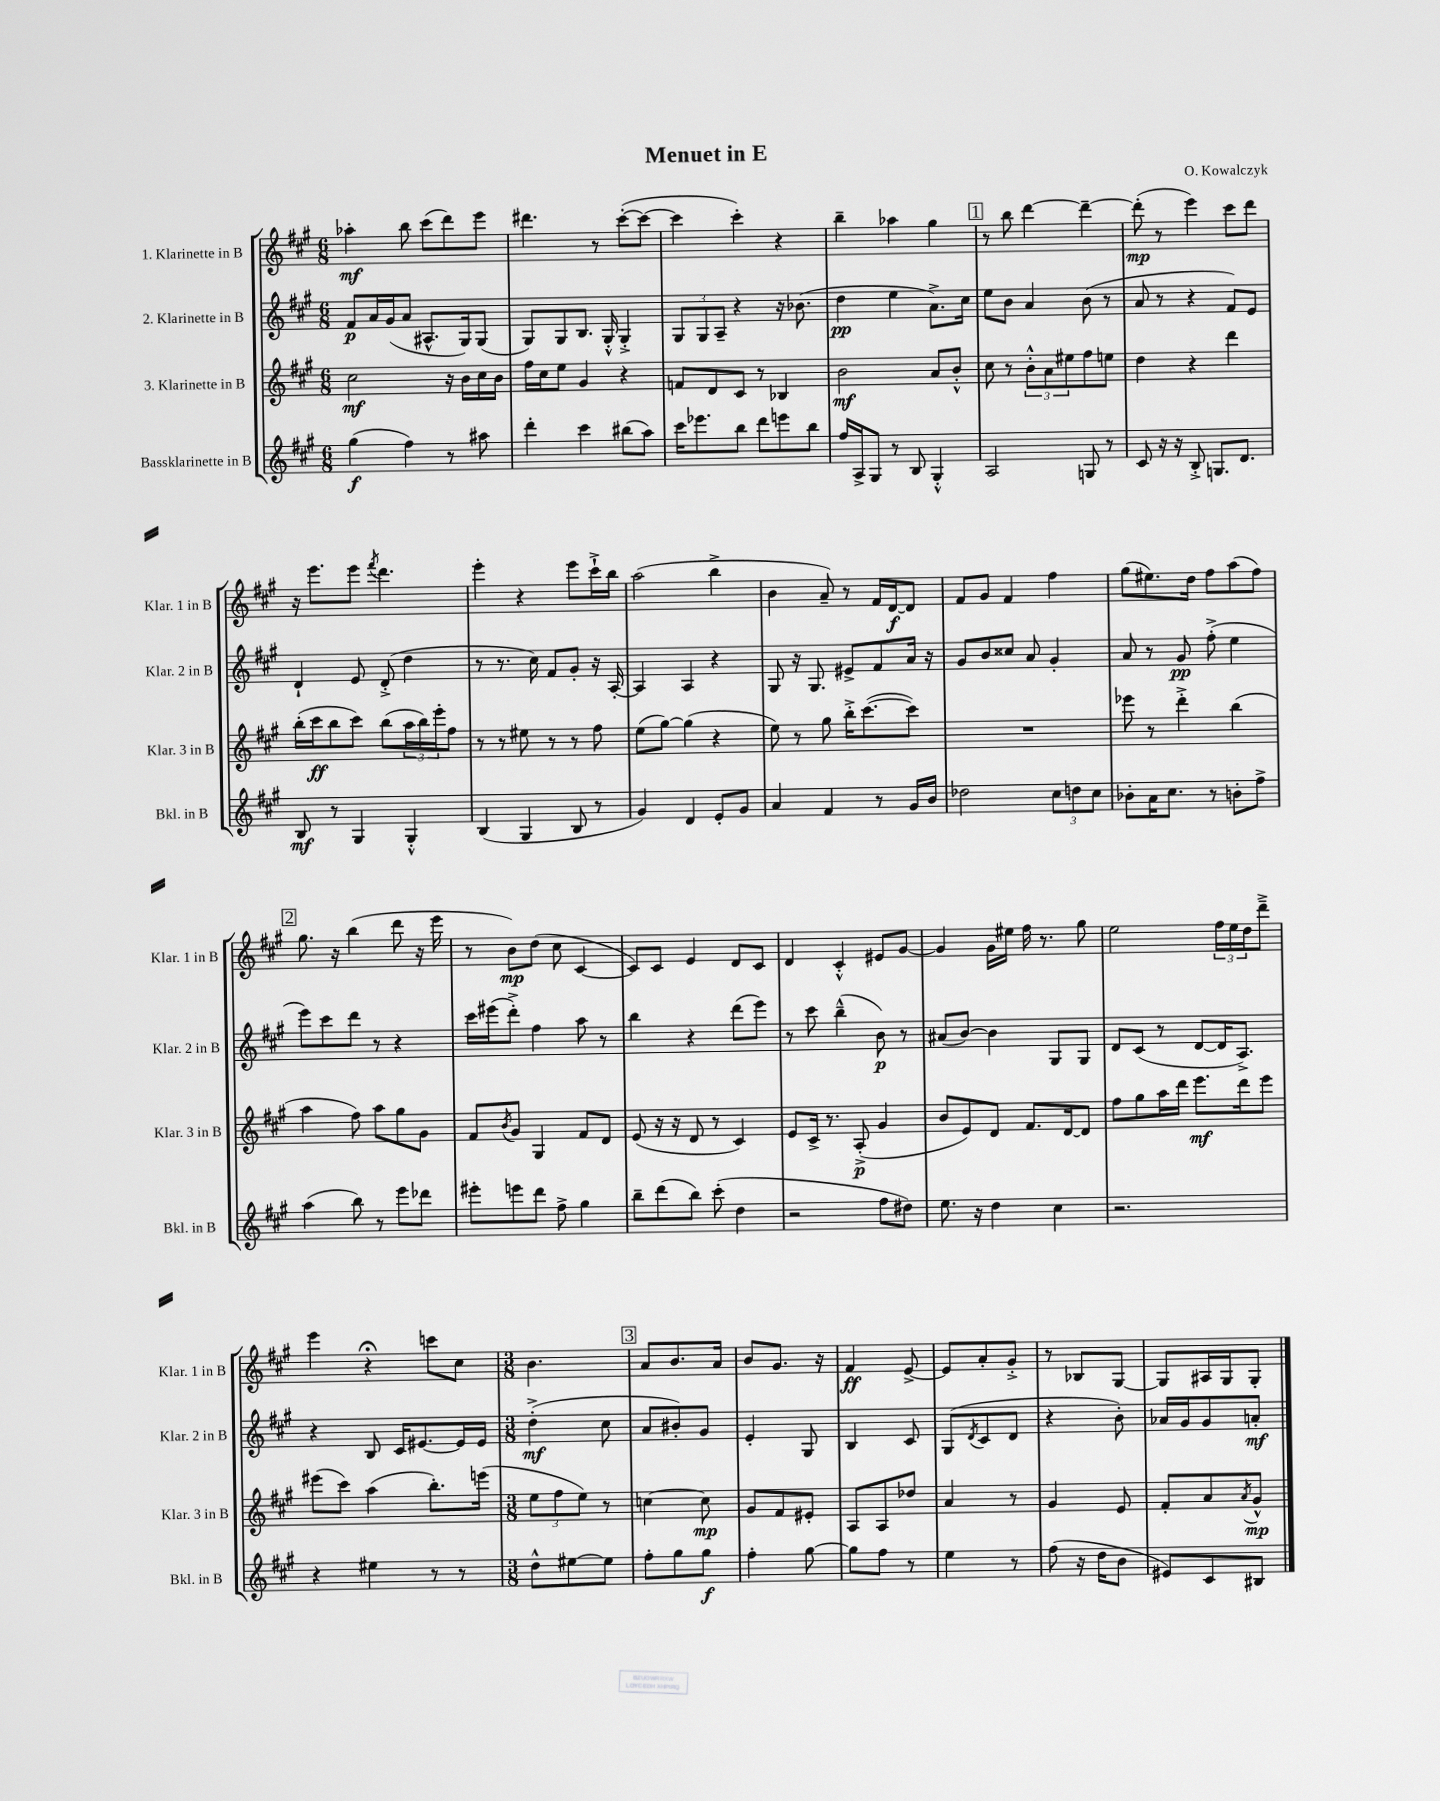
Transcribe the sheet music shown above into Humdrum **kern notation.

**kern	**kern	**kern	**kern
*staff4	*staff3	*staff2	*staff1
*clefG2	*clefG2	*clefG2	*clefG2
*k[f#c#g#]	*k[f#c#g#]	*k[f#c#g#]	*k[f#c#g#]
*M6/8	*M6/8	*M6/8	*M6/8
(4gg#	2cc#	8f#	4aa-'
.	.	16a	.
.	.	(16g#	.
4ff#)	.	8a	8bb
.	.	8.A#^^	(8ccc#
8r	16r	.	8ddd)
.	16b	16G#)	.
8aa#	16cc#	(8G#	8eee
.	16b	.	.
=	=	=	=
4ddd'	16ff#	8G#)	4.ddd#
.	16cc#	.	.
.	8ee	8G#	.
4ccc#	4g#	8.B	.
.	.	.	8r
.	.	16G#'^^	.
(8bb#	4r	4G#'^	([8ccc#'
8aa)	.	.	8ccc#_
=	=	=	=
16ccc#	8f	12G#	4ccc#]
8.eee-	.	.	.
.	.	12G#	.
.	8d	.	.
.	.	12A~	.
8bb	8c#	4r	4ccc#')
8ddd	8r	.	.
8eee	4B-	16r	4r
.	.	(8.b-	.
8bb	.	.	.
=	=	=	=
16ff#	2b	4dd	4bb~
16A^	.	.	.
8G#	.	.	.
8r	.	4ee	4aa-
8B	.	.	.
4G#'^^	8a	8.a^)	4gg#
.	8b'^^	.	.
.	.	16cc#	.
=	=	=	=
2A	8cc#	8ee	8r
.	8r	8b	8bb
.	12b'^^	4a	[4ddd
.	12a	.	.
.	12ee#	.	.
8G	8ff#	(8b	4ddd~_
8r	8ee	8r	.
=	=	=	=
8c#	4dd	8a	(8ddd']
16r	.	8r	8r
16r	.	.	.
8B'^	4r	4r	4eee)
8.G	.	.	.
.	4ddd	8f#)	8ccc#
8.d	.	.	.
.	.	8e	8ddd
=	=	=	=
8B	(16bb'	4d`	16r
.	16ccc#	.	8.eee
8r	8bb	.	.
4G#	8ccc#)	8e	8eee
.	.	.	8qfff#
.	(8bb	(8d'^	4.ddd
4G#'^^	24aa	4dd	.
.	24bb)	.	.
.	24eee'	.	.
.	8ff#	.	.
=	=	=	=
(4B	8r	8r	4eee'
.	8r	8.r	.
4G#	8ee#	.	4r
.	.	16cc#)	.
.	8r	8f#	.
8B	8r	8g#'	8eee
8r	8ff#	16r	16ccc#`^
.	.	[16A'	16bb
=	=	=	=
4g#)	(8ee	4A]	(2aa
.	[8gg#)	.	.
4d	(4gg#]	4A	.
8e'	4r	4r	4bb^
8g#	.	.	.
=	=	=	=
4a	8ee)	8G#	4b
.	8r	16r	.
.	.	8.G#	.
4f#	8gg#	.	8a~)
.	16bb'^	8e#^	8r
.	([8.ccc#	.	.
8r	.	8f#	16f#
.	.	.	[16d
16g#	8ccc#])	16a	8d]
16b	.	16r	.
=	=	=	=
2dd-	2.r	8g#	8f#
.	.	8b	8g#
.	.	8cc##	4f#
.	.	8a	.
12cc#	.	4g#'	4ff#
12dd	.	.	.
12cc#	.	.	.
=	=	=	=
8b-'	8eee-	8a	(8gg#
16a	8r	8r	8.ee#)
8.cc#	.	.	.
.	4ddd'^	8g#	.
.	.	.	16dd
8r	.	(8ff#'^	8ff#
8b'	(4bb	4ee	(8aa
8ff#^	.	.	8ff#)
=	=	=	=
(4aa	4aa	8eee)	8.gg#
.	.	8ccc#	.
.	.	.	16r
8bb)	8ff#)	8ddd	(4bb
8r	8aa	8r	.
8eee	8gg#	4r	8ddd
8ddd-	8g#	.	16r
.	.	.	16eee
=	=	=	=
8eee#'	8f#	16ccc#	8r
.	.	(16eee#	.
.	8qb	.	.
8eee	8g#	8ddd'^)	8b)
8ddd	4G#	4ff#	(8dd
8ff#^	.	.	8cc#
4gg#	8f#	8aa	[4c#
.	8d	8r	.
=	=	=	=
8bb~	(8e	4bb	8c#])
(8ddd	16r	.	8c#
.	16r	.	.
8bb)	8d	4r	4e
(8ccc#'	8r	.	.
4dd	4c#)	(8ddd	8d
.	.	8eee)	8c#
=	=	=	=
2r	8e	8r	4d
.	16c#^	8ccc#	.
.	8.r	.	.
.	.	(4bb~^^	4c#'^^
.	(8A'^	.	.
8ff#	4g#	8b)	8e#
8dd#)	.	8r	[8g#
=	=	=	=
8.ee	8b	(8a#	4g#]
.	8e)	[8b)	.
16r	.	.	.
4dd	8d	4b]	16g#
.	.	.	16ee#
.	8.f#	.	16ff#
.	.	.	8.r
4cc#	.	8G#	.
.	[16d	.	.
.	8d]	8G#	8gg#
=	=	=	=
2.r	8ff#	8d	2ee
.	8gg#	(8c#	.
.	16aa	8r	.
.	16ddd	.	.
.	8.eee	[8d	.
.	.	16d]	24ff#
.	.	.	24ee
.	16ddd	8.A^)	.
.	.	.	24dd
.	8eee	.	8ddd~^
=	=	=	=
4r	(8eee#	4r	4eee
.	8ccc#)	.	.
4ee#	(4aa	8B	4r;
.	.	16c#	.
.	.	[8.e#	.
8r	8.bb')	.	8ccc
8r	.	16e#]	8cc#
.	(16eee	16e#	.
=	=	=	=
*M3/8	*M3/8	*M3/8	*M3/8
8dd^^	12ee	(4dd'^	4.b
.	12ff#	.	.
[8ee#	.	.	.
.	12ee)	.	.
8ee#]	8r	8cc#	.
=	=	=	=
8ff#'	[4cc	8a	8a
8gg#	.	8b#')	8.b
8gg#	8cc]	8g#	.
.	.	.	16a
=	=	=	=
4ff#'	8g#	4e'	8b
.	8f#	.	8.g#
[8gg#	8e#'	8G#	.
.	.	.	16r
=	=	=	=
8gg#]	8A	4B	4f#
8ff#	8A	.	.
8r	8dd-	8c#	[8e^
=	=	=	=
4ee	4a	(8G#	8e]
.	.	8qd	.
.	.	8c#	8a'
8r	8r	8d	8g#'^
=	=	=	=
(8ff#	4g#	4r	8r
16r	.	.	8B-
16dd	.	.	.
8b	8e	8b')	[8G#
=	=	=	=
8e#)	8f#'	16a-	8G#]
.	.	16g#	.
8c#	8a	8g#	16A#
.	.	.	16G#
.	8qa	.	.
8B#	8g#^^	8a'	8G#'
==	==	==	==
*-	*-	*-	*-
